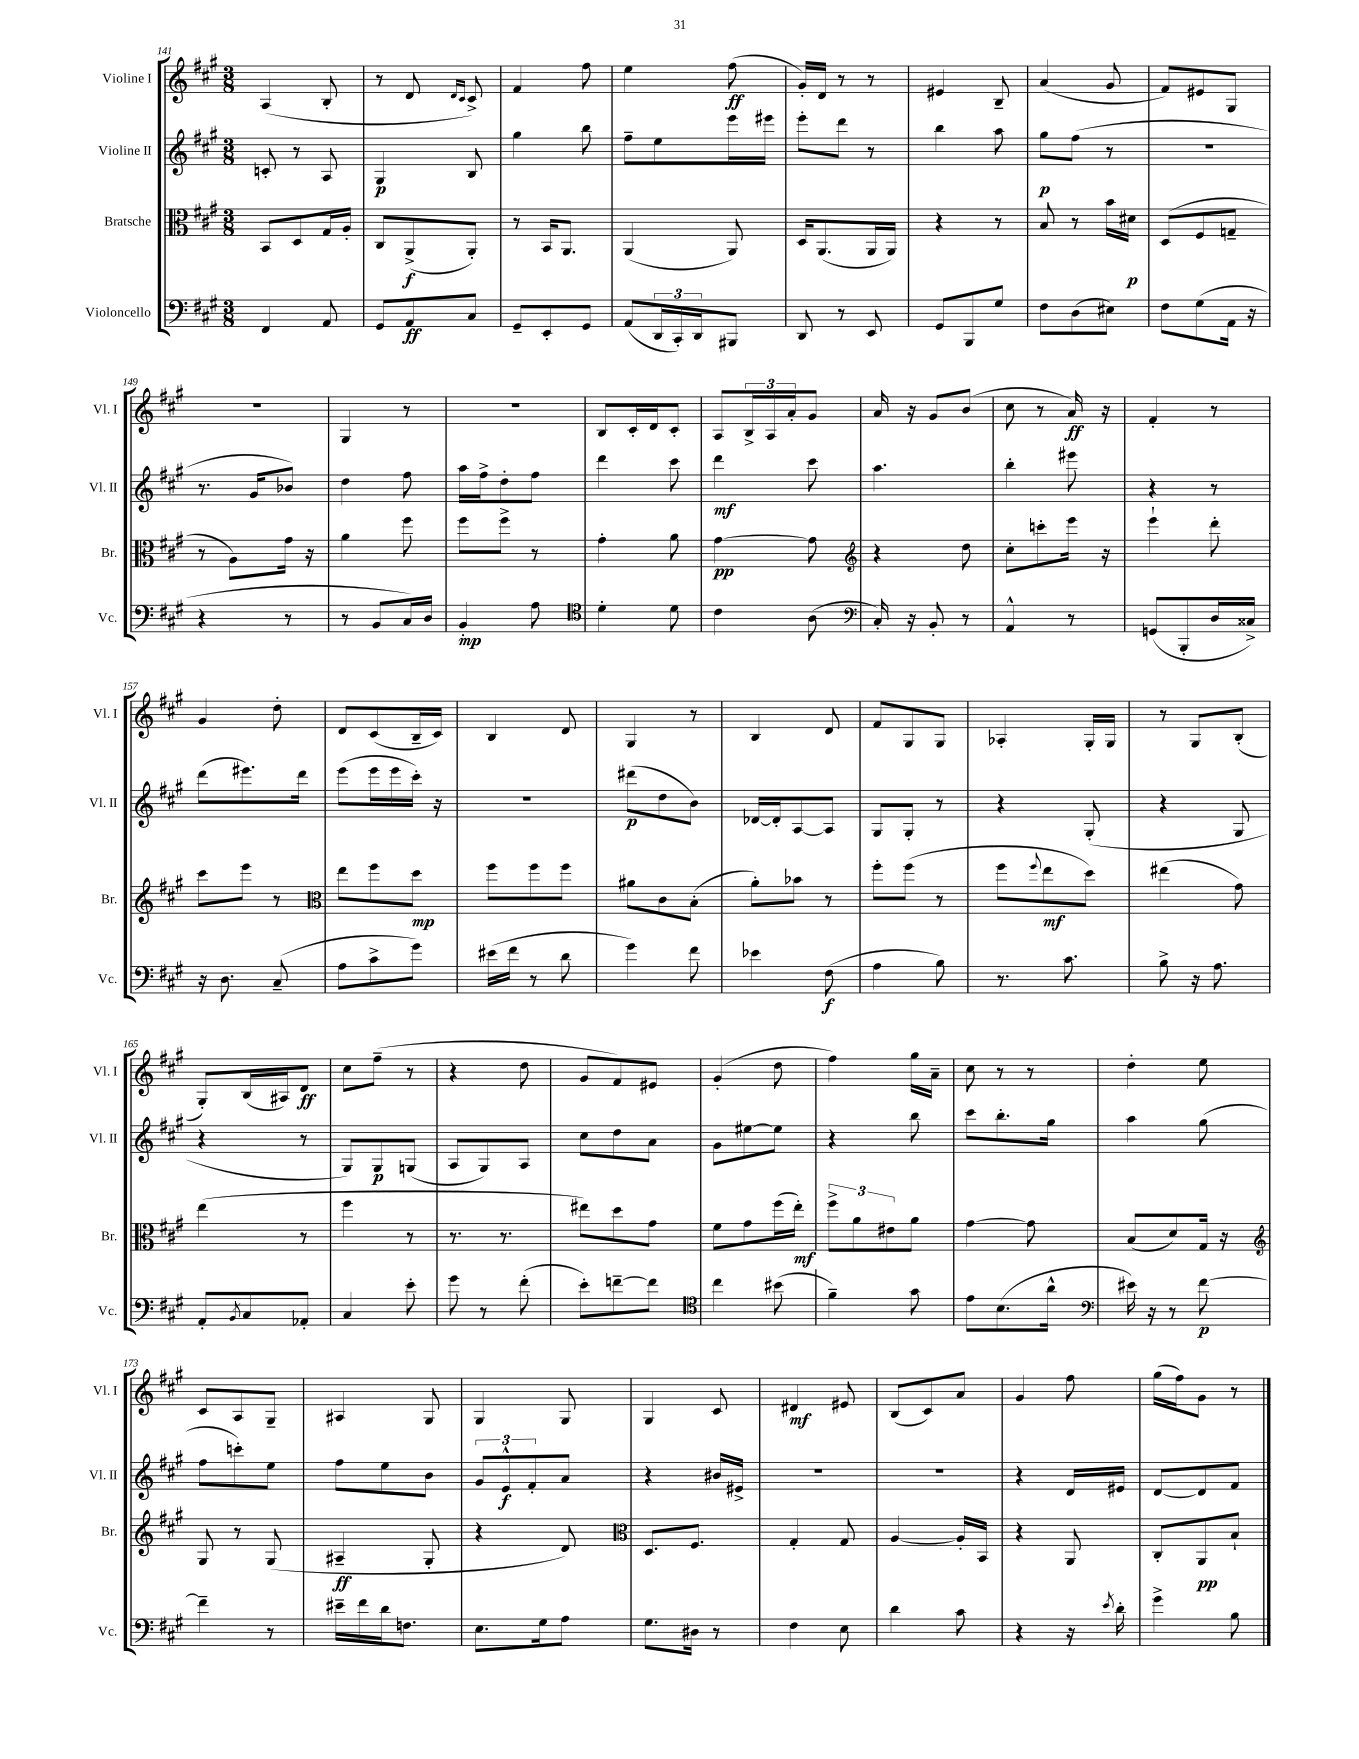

**kern	**kern	**kern	**kern
*staff4	*staff3	*staff2	*staff1
*clefF4	*clefC3	*clefG2	*clefG2
*k[f#c#g#]	*k[f#c#g#]	*k[f#c#g#]	*k[f#c#g#]
*M3/8	*M3/8	*M3/8	*M3/8
4FF#/	8BB/L	8c'/	(4A/
.	8D/	8r	.
8AA/	16G#/L	8A/	8B'/
.	16A'/JJ	.	.
=	=	=	=
8GG#/L	8C#/L	4G#/	8r
8AA/	(8AA^/	.	8d/
.	.	.	16qqd/LL
.	.	.	16qqc#/JJ
8C#/J	8AA'/J)	8B/	8c#^/)
=	=	=	=
8GG#~/L	8r	4gg#\	4f#/
8EE'/	16BB/LK	.	.
.	8.AA/J	.	.
8GG#/J	.	8bb\	8ff#\
=	=	=	=
(8AA/L	(4AA/	8ff#~\L	4ee\
24DD/L	.	8ee\	.
24CC#'/)	.	.	.
24DD/J	.	.	.
8BBB#/J	8AA/)	16eee\L	(8ff#\
.	.	16eee#\JJ	.
=	=	=	=
8DD/	16D/LK	8eee'\L	16g#'/LL)
.	(8.AA/	.	16d/JJ
8r	.	8ddd\J	8r
8EE/	16AA/L	8r	8r
.	16AA/JJ)	.	.
=	=	=	=
8GG#/L	4r	4bb\	4e#/
8BBB/	.	.	.
8G#/J	8r	8aa\	8B~/
=	=	=	=
8F#\L	8B/	8gg#\L	(4a/
(8D\	8r	(8ff#\J	.
8E#\J)	16b\LL	8r	8g#/
.	16d#\JJ	.	.
=	=	=	=
8F#\L	(8D/L	4.r	8f#/L)
(8G#\	8F#/	.	8e#/
16AA\Jk	8G~/J	.	8G#/J
16r	.	.	.
=	=	=	=
4r	8r	8.r	4.r
.	8A\L)	.	.
.	.	16g#/LK	.
8r	16g#\Jk	8b-/J)	.
.	16r	.	.
=	=	=	=
8r	4a\	4dd\	4G#/
8BB/L	.	.	.
16C#/L)	8ff#\	8ff#\	8r
16D/JJ	.	.	.
=	=	=	=
4BB'/	8ff#\L	16aa\LL	4.r
.	.	16ff#^\J	.
.	8ff#^\J	8dd'\	.
8A\	8r	8ff#\J	.
=	=	=	=
*clefC4	*	*	*
4d'\	4g#'\	4ddd\	8B/L
.	.	.	16c#'/L
.	.	.	16d/J
8d\	8a\	8ccc#\	8c#'/J
=	=	=	=
4c#\	[4g#\	4ddd\	8A/L
.	.	.	24B^/L
.	.	.	24A/
.	.	.	24a'/J
(8A\	8g#\]	8ccc#\	8g#/J
=	=	=	=
*clefF4	*clefG2	*	*
16C#'/)	4r	4.aa\	16a/
16r	.	.	16r
8BB'/	.	.	8g#/L
8r	8dd\	.	(8b/J
=	=	=	=
4AA^^/	8cc#'\L	4bb'\	8cc#\
.	8ccc'\	.	8r
8r	16eee\Jk	8eee#\	16a/)
.	16r	.	16r
=	=	=	=
(8GG/L	4eee`\	4r	4f#'/
8BBB'/	.	.	.
16D/L	8ddd'\	8r	8r
16C##^/JJ)	.	.	.
=	=	=	=
16r	8ccc#\L	(8ddd\L	4g#/
8.D\	.	.	.
.	8eee\J	8.eee#\)	.
(8C#~/	8r	.	8dd'\
.	.	16ddd\Jk	.
=	=	=	=
*	*clefC3	*	*
8A\L	8ee\L	(8eee\L	8d/L
8c#^\	8ff#\	16eee\L	(8c#/
.	.	16eee\	.
8g#\J)	8dd\J	16ccc#'\JJ)	16B~/L
.	.	16r	16c#/JJ)
=	=	=	=
(16e#\LL	8ff#\L	4.r	4B/
16f#\JJ	.	.	.
8r	8ff#\	.	.
8d\	8ff#\J	.	8d/
=	=	=	=
4g#\)	8a#\L	(8ddd#\L	4G#/
.	8c#\	8dd\	.
8f#\	(8B'\J	8b\J)	8r
=	=	=	=
4e-\	8a'\L)	[16d-/LL	4B/
.	.	16d-'/]J	.
.	8b-\J	[8A/	.
(8F#\	8r	8A/]J	8d/
=	=	=	=
4A\	8ff#'\L	8G#/L	8f#/L
.	(8ff#\J	8G#'/J	8G#/
8B\)	8r	8r	8G#/J
=	=	=	=
8.r	8ff#\L	4r	4A-'/
.	8qqff#/	.	.
.	8ee\	.	.
8.c#\	.	.	.
.	8dd\J)	(8G#'/	16G#'/LL
.	.	.	16G#/JJ
=	=	=	=
8B^\	(4ee#\	4r	8r
16r	.	.	8G#/L
8.A\	.	.	.
.	8g#\)	8G#/	(8B'/J
=	=	=	=
8AA'/L	(4ee\	4r	8G#'/L)
8qBB/	.	.	.
8C#/	.	.	(16B/L
.	.	.	16A#/J)
8AA-'/J	8r	8r	8d/J
=	=	=	=
4C#/	4ff#\	8G#/L)	8cc#\L
.	.	8G#/	(8ff#~\J
8e'\	8r	(8G/J	8r
=	=	=	=
8g#\	8.r	8A/L	4r
8r	.	8G#/)	.
.	8.r	.	.
(8f#'\	.	8A/J	8dd\
=	=	=	=
8e'\L)	8ee#\L)	8cc#\L	8g#/L
[8f~\	8dd\	8dd\	8f#/)
8f\]J	8g#\J	8a\J	8e#/J
=	=	=	=
*clefC4	*	*	*
4cc#\	8f#\L	8g#\L	(4g#'/
.	8g#\	[8ee#\	.
(8b#\	(16ff#\L	8ee#\]J	8dd\
.	16ee'\JJ)	.	.
=	=	=	=
4f#~\)	12ff#^\L	4r	4ff#\)
.	12a\	.	.
.	12e#\	.	.
8g#\	8a\J	8bb\	16gg#\LL
.	.	.	16a~\JJ
=	=	=	=
8e\L	[4g#\	8ccc#\L	8cc#\
(8.B\	.	8.bb'\	8r
.	8g#\]	.	8r
16a^^\Jk	.	16gg#\Jk	.
=	=	=	=
*clefF4	*	*	*
16e#\)	(8B/L	4aa\	4dd'\
16r	.	.	.
8r	8d/)	.	.
[8f#\	16G#/Jk	(8gg#\	8ee\
.	16r	.	.
=	=	=	=
*	*clefG2	*	*
4f#~\]	8G#/	8ff#\L	8c#/L
.	8r	8ccc'\)	8A/
8r	(8G#/	8ee\J	8G#~/J
=	=	=	=
16e#~\LL	4A#~/	8ff#\L	4A#/
16f#\	.	.	.
16d\J	.	8ee\	.
8.F\J	.	.	.
.	8G#'/	8b\J	8G#/
=	=	=	=
8.E\L	4r	12g#/L	4G#/
.	.	12e^^/	.
.	.	12f#'/	.
16G#\k	.	.	.
8A\J	8d/)	8a/J	8G#/
=	=	=	=
*	*clefC3	*	*
8.G#\L	8.D/L	4r	4G#/
16D#\Jk	8.F#/J	.	.
8r	.	16b#/LL	8c#/
.	.	16e#^/JJ	.
=	=	=	=
4F#\	4G#'/	4.r	4d#/
8E\	8G#/	.	8e#/
=	=	=	=
4d\	[4A/	4.r	(8B/L
.	.	.	8c#/)
8c#\	16A'/]LL	.	8a/J
.	16BB/JJ	.	.
=	=	=	=
4r	4r	4r	4g#/
16r	8AA/	16d/LL	8ff#\
8qe/	.	.	.
16d'\	.	16e#/JJ	.
=	=	=	=
4g#^\	8C#'/L	[8d/L	(16gg#\LL
.	.	.	16ff#\J)
.	8AA/	8d/]	8g#\J
8B\	8B`/J	8f#/J	8r
==	==	==	==
*-	*-	*-	*-
